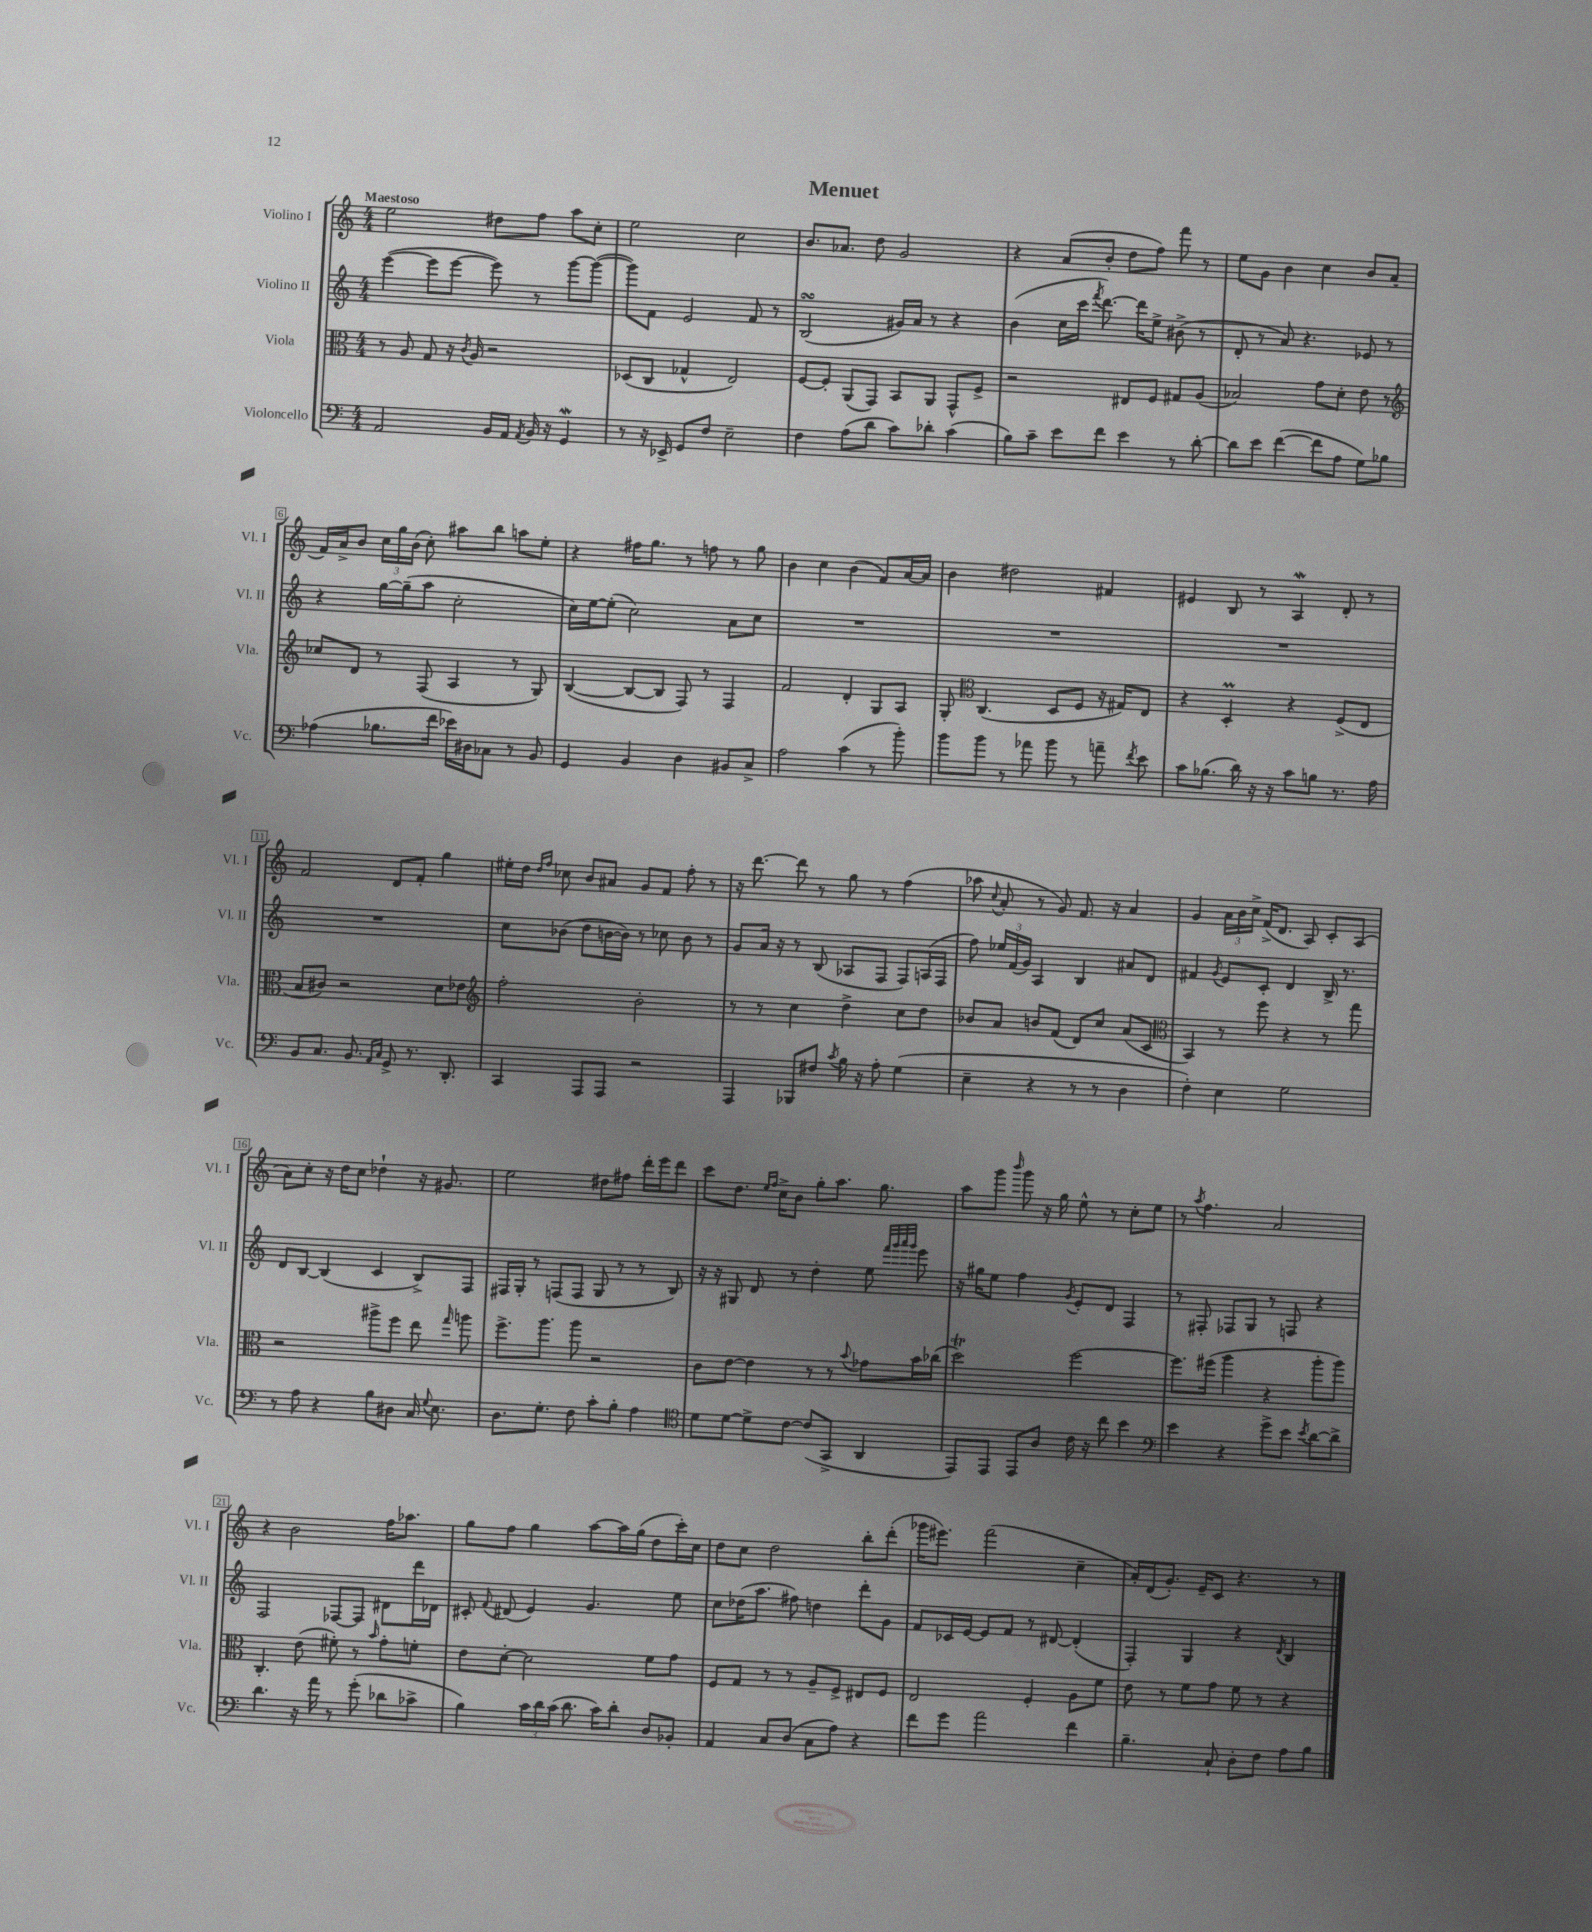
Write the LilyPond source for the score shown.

\header { title = "Menuet" }
<<
\new StaffGroup <<
\new Staff = "s0" \with { instrumentName = "Violino I" shortInstrumentName = "Vl. I" } {
    \clef treble \key c \major \numericTimeSignature \time 4/4 \tempo "Maestoso"
    \autoBeamOff e''2 dis''8[ f''8] a''8[ c''8]-. |
    e''2 c''2 |
    b'8.[ aes'8.] d''8 g'2 |
    r4 a'8[( b'8]-. d''8[ f''8]) f'''8 r8 |
    e''8[ g'8] b'4 c''4 b'8[ a'8]( |
    f'16[) a'16-> b'8] \tuplet 3/2 { c''16[ g''16 b'16]( } c''8-.) ais''8[ b''8] a''8[ e''8]-. |
    r4 fis''16[ g''8.] r8 f''8 r8 g''8 |
    b'4 c''4 b'4( f'8[) a'16~ a'16] |
    b'4 dis''2 fis'4 |
    eis'4 b8 r8 a4\mordent d'8-. r8 |
    f'2 d'8[ f'8]-. g''4 |
    eis''16[-. d''16] \grace { d''16[ f''16] } ces''8 b'8[ ais'8] g'8[ f'8] f''8-. r8 |
    r16 d'''8.~ d'''8 r8 g''8 r8 f''4( |
    aes''8 \appoggiatura { c''8 } a'8-. r8 g'8) f'8. r16 a'4 |
    g'4 \tuplet 3/2 { a'16[ b'16 c''16]-> } f'16[->( d'8.] a8) c'8[-. a8]( |
    a'8[) c''8]-. r16 d''16[ c''8] des''4-! r16 gis'8. |
    e''2 dis''8[ fis''8] d'''16[-. e'''16 d'''8] |
    c'''8[ d''8.] \grace { e''16[ f''16] } c''16[-> b'8] g''8[-. a''8.] g''8. |
    a''8[ g'''8] \grace { b'''16 } g'''8 r16 g''16 e''8-^ r8 c''8[-. e''8] |
    r8 \acciaccatura { a''8 } f''4. a'2 |
    r4 b'2 f''16[ aes''8.] |
    g''8[ f''8] g''4 a''8[~ a''16 g''16]( d''8[ c'''16-.) c''16] |
    d''8[ c''8] d''2 b''8[-. d'''8]-.( |
    ges'''16[ eis'''8.]) f'''2( c''4-- |
    a'16[-.) d'16( g'8.]-.) e'16[-- c'8] r4. r8 \bar "|." |
}
\new Staff = "s1" \with { instrumentName = "Violino II" shortInstrumentName = "Vl. II" } {
    \clef treble \key c \major \numericTimeSignature \time 4/4
    \autoBeamOff e'''4~( e'''8[ e'''8]~ e'''8) r8 g'''8[~ g'''8]~( |
    g'''8[) f'8] e'2 f'8 r8 |
    b2\turn( gis'16[) a'16] r8 r4 |
    b'4( c''16[ c'''16] \acciaccatura { f'''8 } d'''8.~) d'''16[ e''8]-> bis'8->( r8 |
    d'8-. r8 a'8) r4. ees'8 r8 |
    r4 g''16[~ g''16--( a''8] c''2-. |
    c''16[) e''16~ e''8]-.( c''2) a'8[ c''8] |
    R1 |
    R1 |
    R1 |
    R1 |
    c''8[ bes'8]( d''8[ b'16~ b'16]) r8 ces''8 b'8 r8 |
    g'8[ a'16] r16 r8 b8( aes8[ f8] f8[) a16( f16] |
    f''8) \tuplet 3/2 { ees''16[ f'16( g'16]) } a4 b4 ais'8[ d'8] |
    fis'4 \acciaccatura { g'8 } e'8[ c'8]-. d'4 b16-> r8. |
    d'8[ b8]~ b4( c'4 b8[->) f8] |
    fis16[ g16]-. r8 f8[( f8] g8 r8 r8 b8) |
    r16 r16 gis8 d'8 r8 d''4-. e''8 \grace { f'''32[ g'''32 a'''32 g'''32] } e'''8 |
    r16 gis''16[ e''8] f''4 \acciaccatura { g'8 } e'8[-. d'8] f4 |
    r8 fis8-. fes8[ g8] r8 f8 r4 |
    f2 fes8[~ fes8] dis'8[ d'''16 des'16] |
    cis'8-. \appoggiatura { f'8 } dis'8( e'4) g'4. e''8 |
    c''8[ des''16( a''8.] fis''8) d''4 d'''8[-. g'8] |
    f'8[ ces'16 e'16]~ e'8[ f'8] r8 dis'8~ dis'4-.( |
    f4-.) g4 r4 \acciaccatura { d'8 } b4 \bar "|." |
}
\new Staff = "s2" \with { instrumentName = "Viola" shortInstrumentName = "Vla." } {
    \clef alto \key c \major \numericTimeSignature \time 4/4
    \autoBeamOff r8 a8 g8 r16 \acciaccatura { c'8 } a16 r2 |
    des8[( c8] ges4-^ e2) |
    f8[~ f8]-. a,8[( g,8]) b,8[ a,8] g,8[-^ f8]-> |
    r2 eis8[ f8] gis8[ a8]( |
    bes2) g'8[ d'8]-. e'8 r8 |
    \clef treble ces''8[ d'8] r8 f8( a4 r8 g8) |
    b4~( b8[~ b8] f8) r8 f4 |
    f'2 d'4-. g8[ a8] |
    g8-. \clef alto c4.( d8[ f8] r16 gis16[) e8] |
    r4 d4-.\prall r4 f8[->( e8] |
    b8[ cis'8]) r2 d'8[ ees'8] |
    \clef treble f''2-. b'2-. |
    r8 r8 c''4 d''4-> c''8[ d''8] |
    bes'8[ a'8] b'8[ f'8]( d'8[) c''8] a'8[( c'8] |
    \clef alto b,4) r8 f''8 r4 r8 g''8 |
    r2 ais''8[-> f''8] e''8 \grace { g''16 } a''8 |
    f''8.[-> a''8.] a''8 r2 |
    c'8[ e'8]~ e'4 r8 r8 \appoggiatura { b'8 } ges'8[ b'16 ces''16]( |
    d''2\trill) f''2~ |
    f''8.[ fis''16]( a''4 r4 a''8[-. a''8]) |
    c4.-. e'8( fis'8-.) r8 \grace { b'16 } g'8[-. f'8]-. |
    e'8[ d'8]~-. d'2 f'8[ g'8] |
    f8[ g8] r8 r8 a8[-- f8]-> eis8[ f8] |
    e2 f4-. a8[ f'8] |
    e'8 r8 f'8[ g'8] f'8 r8 r4 \bar "|." |
}
\new Staff = "s3" \with { instrumentName = "Violoncello" shortInstrumentName = "Vc." } {
    \clef bass \key c \major \numericTimeSignature \time 4/4
    \autoBeamOff a,2 b,16[ a,16] \acciaccatura { a,8 } b,16 r16 g,4\mordent |
    r8 r16 ees,16-> g,8[ f8] e2-- |
    f4 a8[( d'8] c'8[) des'8]-. c'4( |
    b8[) c'8]-- e'8[ f'8] e'4 r8 d'8~-. |
    d'8[ e'8] f'4~( f'8[ a8] g8[) bes8] |
    aes4( bes8.[ f'16] ees'16[) dis16 ces8] r8 b,8 |
    g,4 b,4 d4 bis,8[ c8]-> |
    a2 c'4( r8 b'8-.) |
    b'8[ b'8] r8 aes'8 b'8 r8 a'8-- \acciaccatura { f'8 } e'8 |
    c'8[ bes8.]( d'16) r16 r16 c'8[ b8] r8. a16 |
    b,8[ c8.] b,8. \grace { a,16[ c16] } g,8-> r8. d,8.-. |
    c,4 a,,8[ a,,8] r2 |
    a,,4 bes,,8[ fis8] \acciaccatura { c'8 } b16 r16 a8-. g4( |
    e4-- r4 r8 r8 d4 |
    f4-.) e4 g2 |
    r8 a8 r4 b8[ dis8] c16 \appoggiatura { g8 } e8. |
    d8.[ g8.]-. f8 c'8[-. b8]-. a4 |
    \clef tenor d'8[ d'8]~ d'8[-> c'8]~ c'8[( g,8]-> a,4 |
    e,8[) e,8] e,8[ a8] c'16 r16 c''8 b'4 |
    \clef bass e'4 r4 g'8[-> e'8] \acciaccatura { e'8 } d'8[~ d'8]-> |
    d'4. r16 a'16 r8 g'8-.( des'8[ ces'8]-> |
    b4) \tuplet 3/2 { c'16[ d'16 c'16]( } d'8. c'16[) d'8]-. d8[ bes,8]-. |
    a,4 c8[ d8]( c8[ a8]) r4 |
    f'8[ g'8] a'2 f'4 |
    b4.-- c8-! d8[-. f8] a8[ b8] \bar "|." |
}
>>
>>
\layout { \context { \Score \override BarNumber.stencil = #(make-stencil-boxer 0.1 0.3 ly:text-interface::print) } }
